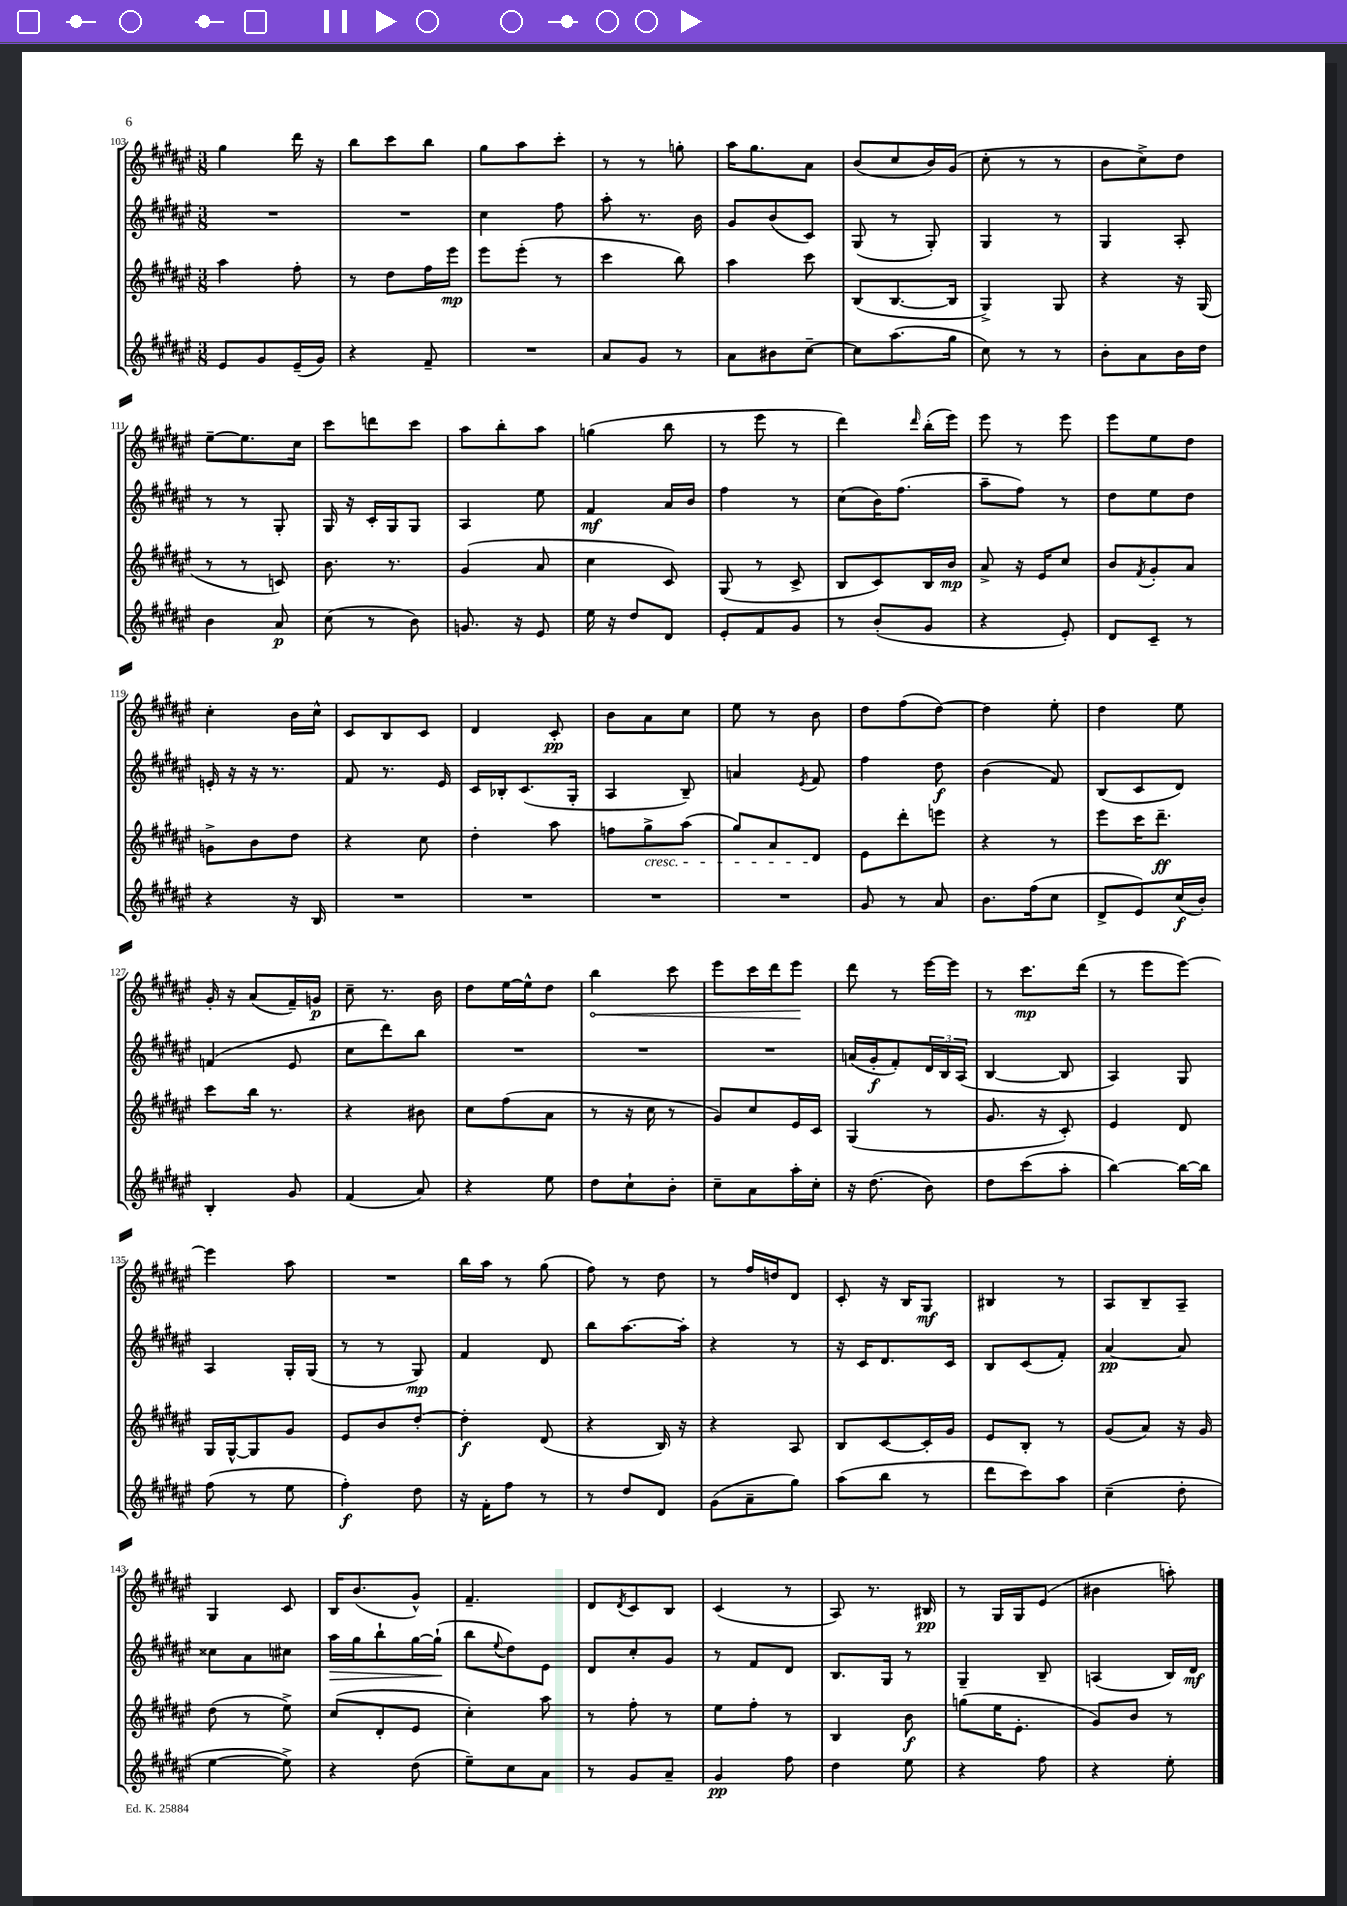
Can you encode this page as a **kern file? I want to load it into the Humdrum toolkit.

**kern	**kern	**kern	**kern
*staff4	*staff3	*staff2	*staff1
*clefG2	*clefG2	*clefG2	*clefG2
*k[f#c#g#d#a#e#]	*k[f#c#g#d#a#e#]	*k[f#c#g#d#a#e#]	*k[f#c#g#d#a#e#]
*M3/8	*M3/8	*M3/8	*M3/8
8e#/L	4aa#\	4.r	4gg#\
8g#/	.	.	.
(16e#~/L	8ff#'\	.	16ddd#\
16g#/JJ)	.	.	16r
=	=	=	=
4r	8r	4.r	8bb\L
.	8dd#\L	.	8ccc#\
8f#~/	16ff#\L	.	8bb\J
.	16eee#\JJ	.	.
=	=	=	=
4.r	8eee#\L	4cc#\	8gg#\L
.	(8eee#'\J	.	8aa#\
.	8r	8ff#\	8ccc#'\J
=	=	=	=
8a#/L	4ccc#\	8aa#'\	8r
8g#/J	.	8.r	8r
8r	8bb\)	.	8gg'\
.	.	16b\	.
=	=	=	=
8a#\L	4aa#\	8g#/L	16aa#\LK
.	.	.	8.gg#\
8b#\	.	(8b/	.
[8cc#~\J	8ccc#\	8c#/J)	8a#\J
=	=	=	=
8cc#\]L	(8B/L	(8G#/	(8b/L
(8.aa#\	[8.B/	8r	8cc#/
.	.	8G#'/)	16b/L)
16gg#\Jk	16B/]Jk	.	(16g#/JJ
=	=	=	=
8cc#\)	4G#^/)	4G#/	8cc#'\
8r	.	.	8r
8r	8G#/	8r	8r
=	=	=	=
8b'\L	4r	4G#/	8b\L
8a#\	.	.	8cc#^\)
16b\L	16r	8A#'/	8dd#\J
16dd#\JJ	(16G#/	.	.
=	=	=	=
4b\	8r	8r	[8ee#~\L
.	8r	8r	8.ee#\]
8a#/	8c/)	8G#'/	.
.	.	.	16cc#\Jk
=	=	=	=
(8cc#\	8.b\	16G#/	8ccc#\L
.	.	16r	.
8r	.	16c#'/LL	8ddd\
.	8.r	16G#/J	.
8b\)	.	8G#/J	8ccc#\J
=	=	=	=
8.g/	(4g#/	4A#/	8aa#\L
.	.	.	8bb'\
16r	.	.	.
8e#/	8a#/	8ee#\	8aa#\J
=	=	=	=
16ee#\	4cc#\	4f#/	(4gg\
16r	.	.	.
8dd#/L	.	.	.
8d#/J	8c#/)	16a#/LL	8bb\
.	.	16b/JJ	.
=	=	=	=
8e#'/L	(8G#/	4ff#\	8r
8f#/	8r	.	8eee#\
8g#/J	8c#^/	8r	8r
=	=	=	=
8r	8B/L	(8cc#\L	4ddd#\)
(8b'/L	8c#/)	16b\K)	.
.	.	(8.ff#\J	.
.	.	.	16qqddd#/
8g#/J	16B/L	.	(16bb'\LL
.	16b/JJ	.	16eee#\JJ)
=	=	=	=
4r	8a#^/	8aa#~\L	8eee#\
.	16r	8ff#\J)	8r
.	16e#/LK	.	.
8e#'/)	8cc#/J	8r	8eee#\
=	=	=	=
8d#/L	8b/L	8dd#\L	8eee#\L
.	8qf#/	.	.
8c#~/J	8g#'/	8ee#\	8ee#\
8r	8a#/J	8dd#\J	8dd#\J
=	=	=	=
4r	8g^\L	16e'/	4cc#'\
.	.	16r	.
.	8b\	16r	.
.	.	8.r	.
16r	8dd#\J	.	16b\LL
16B/	.	.	16cc#^^\JJ
=	=	=	=
4.r	4r	8f#/	8c#/L
.	.	8.r	8B/
.	8cc#\	.	8c#/J
.	.	16e#/	.
=	=	=	=
4.r	4dd#'\	16c#/LL	4d#/
.	.	16B-'/J	.
.	.	(8.c#/	.
.	8aa#\	.	8c#'/
.	.	16G#'/Jk	.
=	=	=	=
4.r	8ff\L	4A#/	8b\L
.	8gg#^\	.	8a#\
.	(8aa#\J	8B~/)	8cc#\J
=	=	=	=
4.r	8gg#/L)	4a/	8ee#\
.	8a#/	.	8r
.	.	8qe#/	.
.	8d#/J	8f#/	8b\
=	=	=	=
8g#/	8e#\L	4ff#\	8dd#\L
8r	8ddd#'\	.	(8ff#\
8a#/	8eee\J	8dd#\	[8dd#\J)
=	=	=	=
8.b\L	4r	(4b\	4dd#\]
(16ff#\k	.	.	.
8cc#\J	8r	8f#/)	8ee#'\
=	=	=	=
8d#^/L	8eee#\L	(8B/L	4dd#\
8e#/)	16ccc#\K	8c#/	.
.	8.ddd#~\J	.	.
(16cc#/L	.	8d#/J)	8ee#\
16b'/JJ)	.	.	.
=	=	=	=
4B'/	8ccc#\L	(4f/	16g#'/
.	.	.	16r
.	16bb\Jk	.	(8a#/L
.	8.r	.	.
8g#/	.	8e#/	16f#~/L)
.	.	.	16g/JJ
=	=	=	=
(4f#/	4r	8cc#\L	8cc#~\
.	.	8ddd#\)	8.r
8a#/)	8b#\	8bb\J	.
.	.	.	16b\
=	=	=	=
4r	8cc#\L	4.r	8dd#\L
.	(8ff#\	.	[16ee#\L
.	.	.	16ee#^^\]J
8ee#\	8a#\J	.	8dd#\J
=	=	=	=
8dd#\L	8r	4.r	4bb\
8cc#`\	16r	.	.
.	16cc#\	.	.
8b'\J	8r	.	8ccc#\
=	=	=	=
8cc#~\L	8g#/L)	4.r	8eee#\L
8a#\	8cc#/	.	16ccc#\L
.	.	.	16ddd#\J
16aa#'\L	16e#/L	.	8eee#\J
16cc#'\JJ	16c#/JJ	.	.
=	=	=	=
16r	(4G#/	(16a/LL	8ddd#\
(8.dd#\	.	16g#'/J	.
.	.	8f#'/)	8r
8b\)	8r	24d#/L	[16eee#\LL
.	.	24B/	.
.	.	.	16eee#\]JJ
.	.	(24A#/JJ	.
=	=	=	=
8dd#\L	8.g#/	[4B/	8r
(8ccc#\	.	.	8.ccc#\L
.	16r	.	.
8aa#'\J	8c#'/)	8B/]	.
.	.	.	(16ddd#\Jk
=	=	=	=
[4bb\)	4e#/	4A#/)	8r
.	.	.	8eee#\L
16bb\_LL	8d#/	8G#/	[8eee#\J)
16bb\]JJ	.	.	.
=	=	=	=
(8ff#\	16G#/LL	4A#/	4eee#\]
.	[16G#^^/J	.	.
8r	8G#/]	.	.
8ee#\	8g#/J	16G#'/LL	8aa#\
.	.	(16G#/JJ	.
=	=	=	=
4ff#'\)	8e#/L	8r	4.r
.	8b/	8r	.
8dd#\	[8dd#'/J	8G#/)	.
=	=	=	=
16r	4dd#'\]	4f#/	16bb\LL
16f#'\LK	.	.	16aa#\JJ
8ff#\J	.	.	8r
8r	(8d#/	8d#/	(8gg#\
=	=	=	=
8r	4r	8bb\L	8ff#\)
8dd#/L	.	[8.aa#\	8r
8d#/J	16B/)	.	8dd#\
.	16r	16aa#'\]Jk	.
=	=	=	=
(8g#\L	4r	4r	8r
8a#~\	.	.	16ff#/LL
.	.	.	16dd/J
8gg#\J)	8A#/	8r	8d#/J
=	=	=	=
(8aa#\L	8B/L	16r	8c#'/
.	.	16c#/LK	.
8bb\J	[8c#/	8.d#/	16r
.	.	.	16B/LK
8r	16c#'/]L	.	8G#/J
.	16g#/JJ	16c#/Jk	.
=	=	=	=
8ddd#\L	8e#/L	8B/L	4B#/
8ccc#\)	8B'/J	(8c#/	.
8aa#\J	8r	8f#'/J)	8r
=	=	=	=
(4cc#~\	(8g#/L	[4a#/	8A#/L
.	8a#/J)	.	8B~/
8dd#'\	16r	8a#/]	8A#~/J
.	16g#/	.	.
=	=	=	=
[4ee#\	(8dd#\	8cc##\L	4G#/
.	8r	8a#\	.
8ee#^\])	8ee#^\)	8cc#\J	8c#/
=	=	=	=
4r	(8cc#/L	16aa#\LL	16B/LK
.	.	16gg#\J	(8.b/
.	8d#'/	8bb`\	.
(8dd#\	8e#/J	[16gg#\L	8g#^^/J)
.	.	(16gg#`\]JJ	.
=	=	=	=
8ee#~\L)	4cc#'\)	8bb\L	4.f#~/
.	.	8qqee#/	.
8cc#\	.	8dd#\)	.
8a#\J	8aa#\	8e#\J	.
=	=	=	=
8r	8r	8d#/L	8d#/L
.	.	.	8qd#/
8g#/L	8ff#'\	8cc#'/	8c#/
8a#~/J	8r	8g#/J	8B/J
=	=	=	=
4g#/	8ee#\L	8r	(4c#/
.	8ff#'\J	8f#/L	.
8ff#\	8r	8d#/J	8r
=	=	=	=
4dd#\	4B/	8.B/L	8A#/)
.	.	.	8.r
.	.	16G#/Jk	.
8ee#\	8b\	8r	.
.	.	.	16B#/
=	=	=	=
4r	(8gg\L	4G#~/	8r
.	16ee#\K	.	16G#/LL
.	8.e#'\J	.	16G#/J
8ff#\	.	8B~/	(8e#/J
=	=	=	=
4r	8g#/L)	(4A/	4b#\
.	8b/J	.	.
8ee#'\	8r	16B/LL)	8aa'\)
.	.	16d#/JJ	.
==	==	==	==
*-	*-	*-	*-
